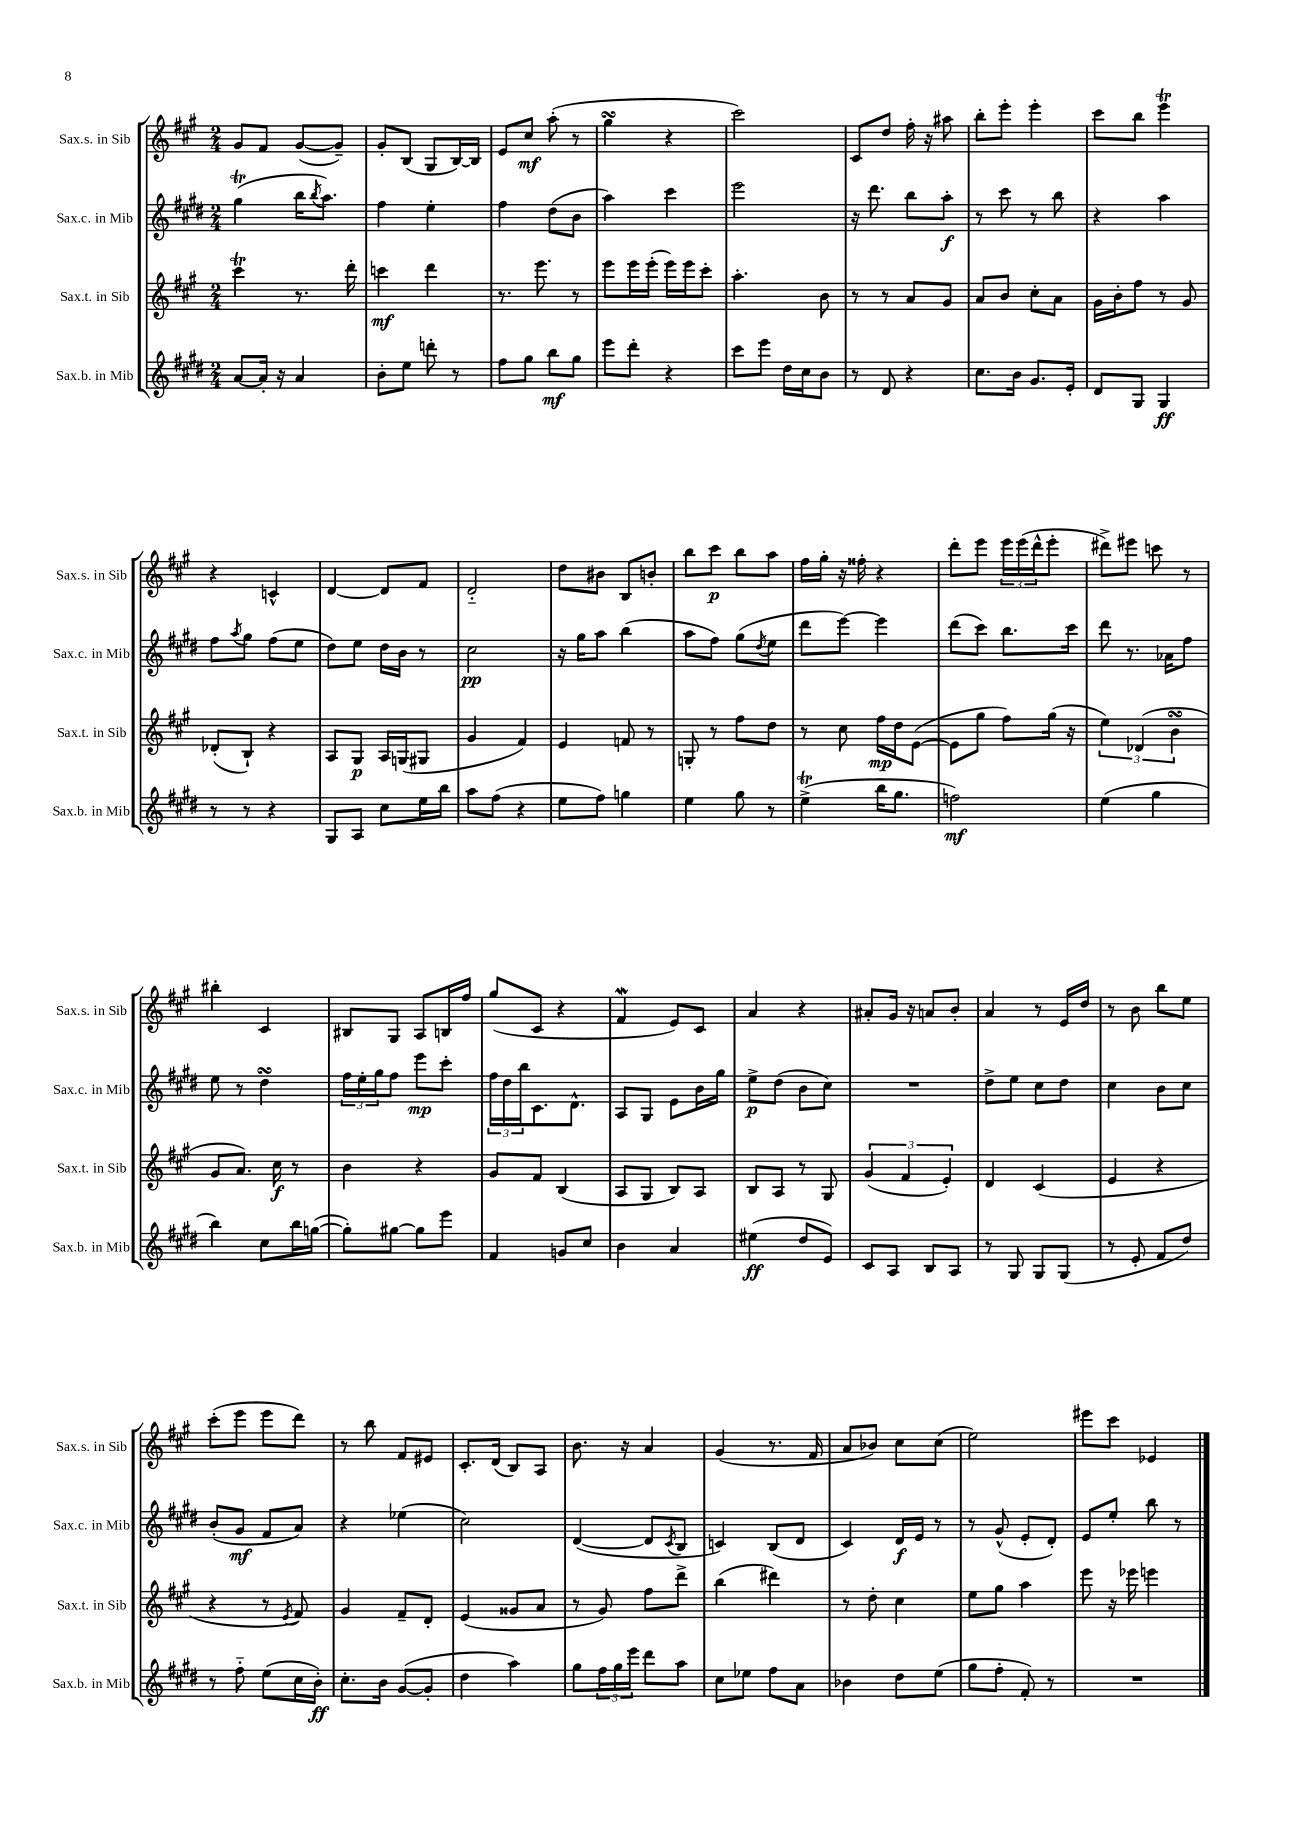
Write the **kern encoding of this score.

**kern	**dynam	**kern	**dynam	**kern	**dynam	**kern	**dynam
*part4	*part4	*part3	*part3	*part2	*part2	*part1	*part1
*staff4	*staff4	*staff3	*staff3	*staff2	*staff2	*staff1	*staff1
*I"Sax.b. in Mib	*	*I"Sax.t. in Sib	*	*I"Sax.c. in Mib	*	*I"Sax.s. in Sib	*
*I'Sax.b. in Mib	*	*I'Sax.t. in Sib	*	*I'Sax.c. in Mib	*	*I'Sax.s. in Sib	*
*clefG2	*	*clefG2	*	*clefG2	*	*clefG2	*
*k[f#c#g#d#]	*	*k[f#c#g#]	*	*k[f#c#g#d#]	*	*k[f#c#g#]	*
*M2/4	*	*M2/4	*	*M2/4	*	*M2/4	*
=123	=123	=123	=123	=123	=123	=123	=123
[8a/L	.	4ccc#t\	.	(4gg#t\	.	8g#/L	.
16a'/Jk]	.	.	.	.	.	8f#/J	.
16r	.	.	.	.	.	.	.
4a/	.	8.r	.	16bb\KL	.	([8g#/L	.
.	.	.	.	8qbb/	.	.	.
.	.	.	.	8.aa\J)	.	.	.
.	.	.	.	.	.	8g#~/J])	.
.	.	16ddd'\	.	.	.	.	.
=124	=124	=124	=124	=124	=124	=124	=124
8b'\L	.	4cccn\	mf	4ff#\	.	8g#'/L	.
8ee\J	.	.	.	.	.	(8B/J	.
8dddn'\	.	4ddd\	.	4ee'\	.	8G#/L	.
8r	.	.	.	.	.	[16B/L)	.
.	.	.	.	.	.	16B/JJ]	.
=125	=125	=125	=125	=125	=125	=125	=125
8ff#\L	.	8.r	.	4ff#\	.	8e/L	.
8gg#\J	.	.	.	.	.	8cc#/J	mf
.	.	8.eee\	.	.	.	.	.
8bb\L	mf	.	.	(8dd#\L	.	(8aa'\	.
8gg#\J	.	8r	.	8b\J	.	8r	.
=126	=126	=126	=126	=126	=126	=126	=126
8eee\L	.	8eee\L	.	4aa\)	.	4gg#sSsS\	.
8ddd#'\J	.	16eee\L	.	.	.	.	.
.	.	(16eee'\JJ	.	.	.	.	.
4r	.	16eee\LL)	.	4ccc#\	.	4r	.
.	.	16eee\J	.	.	.	.	.
.	.	8ccc#'\J	.	.	.	.	.
=127	=127	=127	=127	=127	=127	=127	=127
8ccc#\L	.	4.aa'\	.	2eee\	.	2ccc#\)	.
8eee\J	.	.	.	.	.	.	.
16dd#\LL	.	.	.	.	.	.	.
16cc#\J	.	.	.	.	.	.	.
8b\J	.	8b\	.	.	.	.	.
=128	=128	=128	=128	=128	=128	=128	=128
8r	.	8r	.	16r	.	8c#/L	.
.	.	.	.	8.ddd#\	.	.	.
8d#/	.	8r	.	.	.	8dd/J	.
4r	.	8a/L	.	8bb\L	.	16ff#'\	.
.	.	.	.	.	.	16r	.
.	.	8g#/J	.	8aa'\J	f	8aa#X\	.
=129	=129	=129	=129	=129	=129	=129	=129
8.cc#\L	.	8a/L	.	8r	.	8bb'\L	.
.	.	8b/J	.	8ccc#\	.	8eee'\J	.
16b\Jk	.	.	.	.	.	.	.
8.g#/L	.	8cc#'\L	.	8r	.	4eee'\	.
.	.	8a\J	.	8bb\	.	.	.
16e'/Jk	.	.	.	.	.	.	.
=130	=130	=130	=130	=130	=130	=130	=130
8d#/L	.	16g#\LL	.	4r	.	8ccc#\L	.
.	.	16b'\J	.	.	.	.	.
8G#/J	.	8ff#\J	.	.	.	8bb\J	.
4G#/	ff	8r	.	4aa\	.	4eeeT\	.
.	.	8g#/	.	.	.	.	.
!!LO:LB:g=z
=131	=131	=131	=131	=131	=131	=131	=131
8r	.	(8d-X'/L	.	8ff#\L	.	4r	.
.	.	.	.	8qaa/	.	.	.
8r	.	8B`/J)	.	8gg#\J	.	.	.
4r	.	4r	.	(8ff#\L	.	4cn^^/	.
.	.	.	.	8ee\J	.	.	.
=132	=132	=132	=132	=132	=132	=132	=132
8G#/L	.	8A/L	.	8dd#\L)	.	[4d/	.
8A/J	.	8G#/J	p	8ee\J	.	.	.
8cc#\L	.	16A/LL	.	16dd#\LL	.	8d/L]	.
.	.	(16Gn/J	.	16b\JJ	.	.	.
16ee\L	.	8G#X/J	.	8r	.	8f#/J	.
16bb\JJ	.	.	.	.	.	.	.
=133	=133	=133	=133	=133	=133	=133	=133
8aa\L	.	4g#/	.	2cc#\	pp	2d/	.
(8ff#\J	.	.	.	.	.	.	.
4r	.	4f#/)	.	.	.	.	.
=134	=134	=134	=134	=134	=134	=134	=134
8ee\L	.	4e/	.	16r	.	8dd\L	.
.	.	.	.	16gg#\KL	.	.	.
8ff#\J)	.	.	.	8aa\J	.	8b#X\J	.
4ggn\	.	8fn/	.	(4bb\	.	8B/L	.
.	.	8r	.	.	.	8bn'/J	.
=135	=135	=135	=135	=135	=135	=135	=135
4ee\	.	8Gn'/	.	8aa\L	.	8bb\L	.
.	.	8r	.	8ff#\J)	.	8ccc#\J	p
8gg#\	.	8ff#\L	.	(8gg#\L	.	8bb\L	.
.	.	.	.	8qdd#/	.	.	.
8r	.	8dd\J	.	8ee\J	.	8aa\J	.
=136	=136	=136	=136	=136	=136	=136	=136
(4eeT^\	.	8r	.	8ddd#\L	.	16ff#\LL	.
.	.	.	.	.	.	16gg#'\JJ	.
.	.	8cc#\	.	[8eee\J)	.	16r	.
.	.	.	.	.	.	16ff##X'\	.
16bb\KL	.	16ff#\LL	mp	4eee\]	.	4r	.
8.gg#\J	.	16dd\J	.	.	.	.	.
.	.	([8e\J	.	.	.	.	.
=137	=137	=137	=137	=137	=137	=137	=137
2ffn\)	mf	8e\L]	.	(8ddd#\L	.	8ddd'\L	.
.	.	8gg#\J	.	8ccc#\J)	.	8eee\J	.
.	.	8ff#\L)	.	8.bb\L	.	24eee\LL	.
.	.	.	.	.	.	(24eee\	.
.	.	.	.	.	.	24ddd^^\J	.
.	.	(16gg#\Jk	.	.	.	8eee'\J	.
.	.	16r	.	16ccc#\Jk	.	.	.
=138	=138	=138	=138	=138	=138	=138	=138
(4ee\	.	6ee\)	.	8ddd#\	.	8ddd#X^\L)	.
.	.	.	.	8.r	.	8eee#X\J	.
.	.	(6d-X/	.	.	.	.	.
4gg#\	.	.	.	.	.	8cccn\	.
.	.	.	.	16a-X\KL	.	.	.
.	.	6bsSSS\	.	.	.	.	.
.	.	.	.	8ff#\J	.	8r	.
!!LO:LB:g=z
=139	=139	=139	=139	=139	=139	=139	=139
4bb\)	.	8g#/L	.	8ee\	.	4bb#X'\	.
.	.	8.a/J)	.	8r	.	.	.
8cc#\L	.	.	.	4dd#sSsS\	.	4c#/	.
.	.	16cc#\	f	.	.	.	.
16bb\L	.	8r	.	.	.	.	.
([16ggn\JJ	.	.	.	.	.	.	.
=140	=140	=140	=140	=140	=140	=140	=140
8gg'\L])	.	4b\	.	24ff#\LL	.	8B#X/L	.
.	.	.	.	24ee'\	.	.	.
.	.	.	.	24gg#\J	.	.	.
[8gg#X\J	.	.	.	8ff#\J	.	8G#/J	.
8gg#\L]	.	4r	.	8eee\L	mp	8A/L	.
8eee\J	.	.	.	8ccc#'\J	.	16Bn/L	.
.	.	.	.	.	.	16ff#/JJ	.
=141	=141	=141	=141	=141	=141	=141	=141
4f#/	.	8g#/L	.	24ff#\LL	.	(8gg#/L	.
.	.	.	.	24dd#\	.	.	.
.	.	.	.	24bb\J	.	.	.
.	.	8f#/J	.	8.c#\	.	8c#/J	.
8gn/L	.	(4B/	.	.	.	4r	.
.	.	.	.	8.d#^^\J	.	.	.
8cc#/J	.	.	.	.	.	.	.
=142	=142	=142	=142	=142	=142	=142	=142
4b\	.	8A/L	.	8A/L	.	4f#W/	.
.	.	8G#/J	.	8G#/J	.	.	.
4a/	.	8B/L)	.	8e\L	.	8e/L)	.
.	.	8A/J	.	16b\L	.	8c#/J	.
.	.	.	.	16gg#\JJ	.	.	.
=143	=143	=143	=143	=143	=143	=143	=143
(4ee#X\	ff	8B/L	.	8ee^\L	p	4a/	.
.	.	8A/J	.	(8dd#\J	.	.	.
8dd#/L	.	8r	.	8b\L	.	4r	.
8e/J)	.	8G#/	.	8cc#\J)	.	.	.
=144	=144	=144	=144	=144	=144	=144	=144
8c#/L	.	(6g#/	.	2r	.	8a#X'/L	.
8A/J	.	.	.	.	.	16g#/Jk	.
.	.	6f#/	.	.	.	.	.
.	.	.	.	.	.	16r	.
8B/L	.	.	.	.	.	8an/L	.
.	.	6e'/)	.	.	.	.	.
8A/J	.	.	.	.	.	8b'/J	.
=145	=145	=145	=145	=145	=145	=145	=145
8r	.	4d/	.	8dd#^\L	.	4a/	.
8G#/	.	.	.	8ee\J	.	.	.
8G#/L	.	(4c#/	.	8cc#\L	.	8r	.
(8G#/J	.	.	.	8dd#\J	.	16e/LL	.
.	.	.	.	.	.	16dd/JJ	.
=146	=146	=146	=146	=146	=146	=146	=146
8r	.	4e/	.	4cc#\	.	8r	.
8e'/	.	.	.	.	.	8b\	.
8f#/L	.	4r	.	8b\L	.	8bb\L	.
8dd#/J)	.	.	.	8cc#\J	.	8ee\J	.
!!LO:LB:g=z
=147	=147	=147	=147	=147	=147	=147	=147
8r	.	4r	.	(8b'/L	.	(8ccc#'\L	.
8ff#\	.	.	.	8g#/J	mf	8eee\J	.
(8ee\L	.	8r	.	8f#/L	.	8eee\L	.
.	.	8qe/	.	.	.	.	.
16cc#\L	.	8f#/)	.	8a/J)	.	8ddd\J)	.
16b'\JJ)	ff	.	.	.	.	.	.
=148	=148	=148	=148	=148	=148	=148	=148
8.cc#'\L	.	4g#/	.	4r	.	8r	.
.	.	.	.	.	.	8bb\	.
16b\Jk	.	.	.	.	.	.	.
([8g#/L	.	8f#~/L	.	(4ee-X\	.	8f#/L	.
8g#'/J]	.	8d'/J	.	.	.	8e#X/J	.
=149	=149	=149	=149	=149	=149	=149	=149
4dd#\	.	(4e/	.	2cc#\)	.	8.c#'/L	.
.	.	.	.	.	.	(16d/Jk	.
4aa\)	.	8g##X/L	.	.	.	8B/L)	.
.	.	8a/J	.	.	.	8A/J	.
=150	=150	=150	=150	=150	=150	=150	=150
8gg#\L	.	8r	.	([4d#/	.	8.b\	.
24ff#\L	.	8g#/)	.	.	.	.	.
24gg#\	.	.	.	.	.	.	.
.	.	.	.	.	.	16r	.
24eee\JJ	.	.	.	.	.	.	.
8ddd#\L	.	8ff#\L	.	8d#/L]	.	4a/	.
.	.	.	.	8qc#/	.	.	.
8aa\J	.	8ddd^\J	.	8B/J	.	.	.
=151	=151	=151	=151	=151	=151	=151	=151
8cc#\L	.	(4bb\	.	4cn/)	.	(4g#/	.
8ee-X\J	.	.	.	.	.	.	.
8ff#\L	.	4ddd#X\)	.	(8B/L	.	8.r	.
8a\J	.	.	.	8d#/J	.	.	.
.	.	.	.	.	.	16f#/	.
=152	=152	=152	=152	=152	=152	=152	=152
4b-X\	.	8r	.	4c#/)	.	8a/L	.
.	.	8dd'\	.	.	.	8b-X/J)	.
8dd#\L	.	4cc#\	.	16d#/LL	f	8cc#\L	.
.	.	.	.	16e/JJ	.	.	.
(8ee\J	.	.	.	8r	.	(8cc#\J	.
=153	=153	=153	=153	=153	=153	=153	=153
8gg#\L	.	8ee\L	.	8r	.	2ee\)	.
8ff#'\J	.	8gg#\J	.	(8g#^^/	.	.	.
8f#'/)	.	4aa\	.	8e'/L	.	.	.
8r	.	.	.	8d#'/J)	.	.	.
=154	=154	=154	=154	=154	=154	=154	=154
2r	.	8eee\	.	8e/L	.	8eee#X\L	.
.	.	16r	.	8ee'/J	.	8ccc#\J	.
.	.	16eee-X\	.	.	.	.	.
.	.	4eeen\	.	8bb\	.	4e-X/	.
.	.	.	.	8r	.	.	.
==	==	==	==	==	==	==	==
*-	*-	*-	*-	*-	*-	*-	*-
